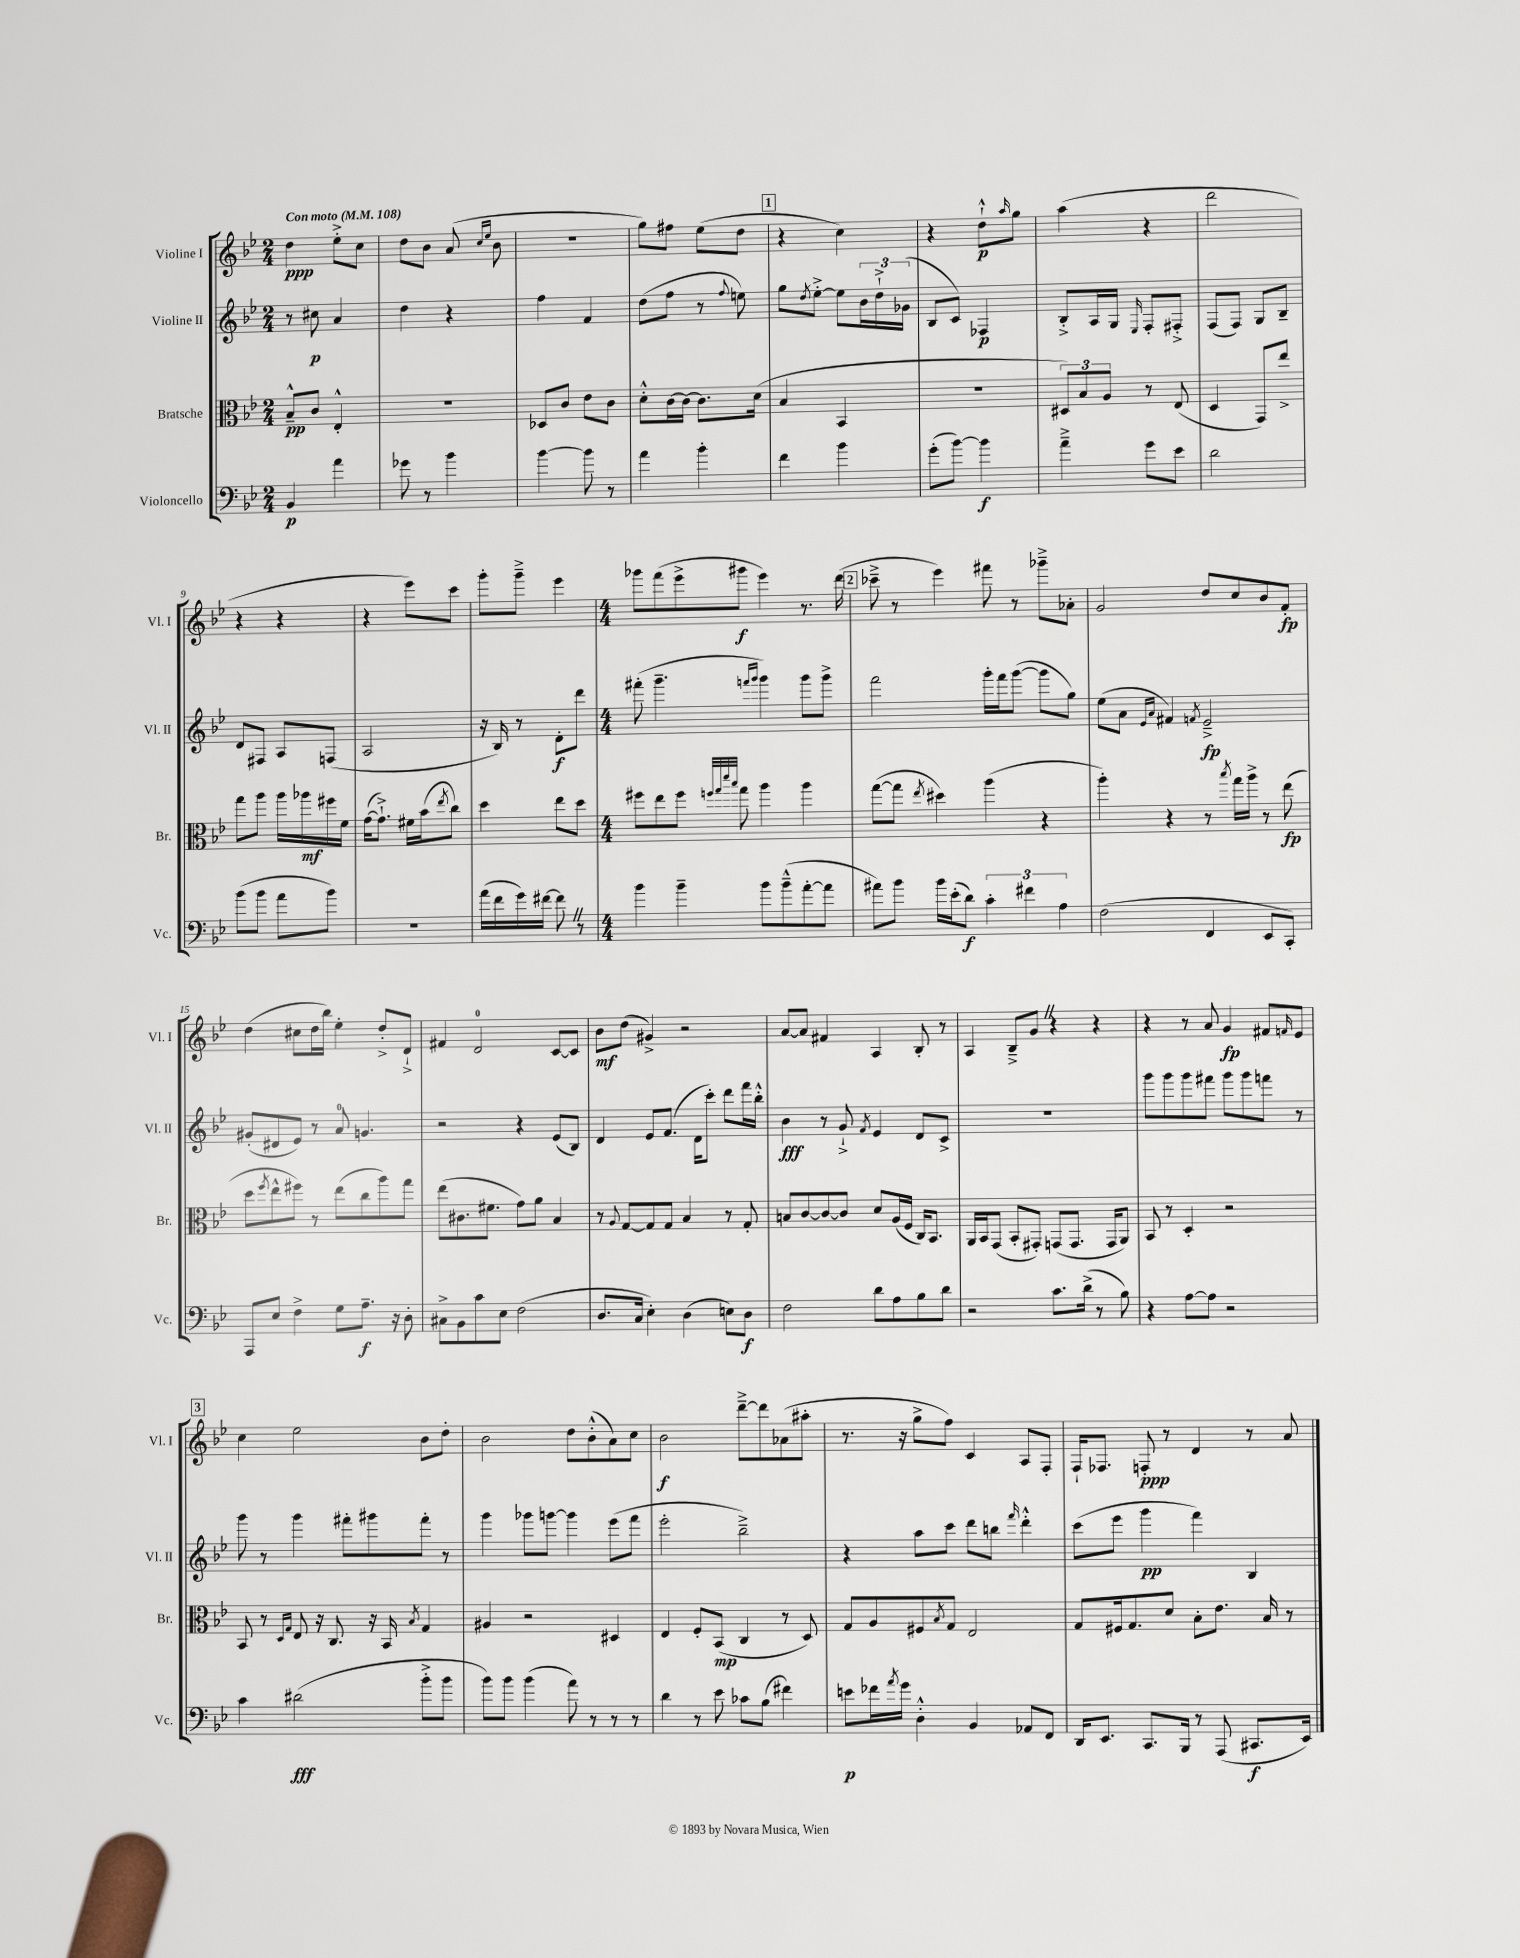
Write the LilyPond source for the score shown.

<<
\new StaffGroup <<
\new Staff = "s0" \with { instrumentName = "Violine I" shortInstrumentName = "Vl. I" } {
    \clef treble \key bes \major \numericTimeSignature \time 2/4 \tempo "Con moto" 4 = 108
    d''4\ppp ees''8-.-> c''8 |
    d''8 bes'8 a'8( \grace { c''16 ees''16 } bes'8 |
    R2 |
    g''8) fis''8 ees''8( d''8 |
    \mark \markup { \box "1" } r4 c''4) |
    r4 d''8-!-^\p \grace { a''16 } g''8 |
    a''4( r4 |
    d'''2 |
    r4 r4 |
    r4 ees'''8) c'''8 |
    g'''8-. g'''8---> ees'''4 |
    \numericTimeSignature \time 4/4 ges'''8 f'''8( ees'''8-> gis'''8\f ees'''4) r8. d'''16( |
    \mark \markup { \box "2" } ces'''8---> r8 ees'''4) fis'''8 r8 ges'''8---> aes'8-. |
    g'2 d''8 c''8 bes'8 f'8-.\fp |
    d''4( cis''8 d''16 bes''16) ees''4-. d''8-.-> d'8-!-> |
    fis'4 d'2-0 c'8~ c'8 |
    bes'8\mf d''8( gis'4->) r2 |
    a'8~ a'8 fis'4 a4 bes8-. r8 |
    a4 bes8---> g'8 \once \override BreathingSign.text = \markup { \musicglyph "scripts.caesura.straight" } \breathe r4 r4 |
    r4 r8 a'8 g'4\fp fis'8 \grace { f'16 } ees'8 |
    \mark \markup { \box "3" } c''4 ees''2 bes'8 d''8-. |
    bes'2 d''8 bes'8-.-^( a'8) c''8 |
    bes'2\f d'''8~---> d'''8 aes'8( ais''8-. |
    r8. r16 g''8-> f''8) c'4 a8 f8-. |
    f16-! fes8. f8-.\ppp r8 d'4 r8 a'8 \bar "|." |
}
\new Staff = "s1" \with { instrumentName = "Violine II" shortInstrumentName = "Vl. II" } {
    \clef treble \key bes \major \numericTimeSignature \time 2/4
    r8 cis''8\p a'4 |
    d''4 r4 |
    f''4 f'4 |
    d''8( f''8 r8 \appoggiatura { f''8 } e''8) |
    \mark \markup { \box "1" } g''8 \acciaccatura { d''8 } ees''8~-.-> ees''8 \tuplet 3/2 { bes'16 d''16-!-> ges'16( } |
    bes8 c'8) fes4\p |
    bes8-.-> a16 g16 \grace { ees16 } f8-. fis8-.-> |
    f8( f8) g8 bes8-- |
    d'8 fis8 a8 f8( |
    a2 |
    r16 bes16) r8 d'8-.\f d'''8 |
    \numericTimeSignature \time 4/4 fis'''8-.( g'''4.-- \grace { f'''16 g'''16 } g'''4) g'''8 g'''8-> |
    \mark \markup { \box "2" } f'''2 g'''16-. f'''16 g'''8~( g'''8 g''8) |
    ees''8( a'8 \grace { ees'16 a'16 } fis'4) \acciaccatura { f'8 } ees'2--->\fp |
    gis'8-.( dis'8 ees'8) r8 a'8-0 g'4. |
    r2 r4 ees'8( bes8) |
    d'4 ees'8 f'8.( d'16 c'''8-.) d'''8 f'''16 bes''16-.-^ |
    bes'4\fff r8 g'8-!-> \acciaccatura { f'8 } ees'4 d'8 c'8-> |
    R1 |
    g'''8 g'''8 g'''8 fis'''8 g'''8 g'''8 f'''8 r8 |
    \mark \markup { \box "3" } g'''8 r8 g'''4 fis'''8-. gis'''8 fis'''8-. r8 |
    g'''4 ges'''8 g'''8~ g'''4 ees'''8( f'''8 |
    ees'''2-. bes''2--->) |
    r4 a''8 c'''8 d'''8 b''8 \grace { f'''16 } d'''4-.-^ |
    c'''8( ees'''8 g'''4\pp f'''4) bes4 \bar "|." |
}
\new Staff = "s2" \with { instrumentName = "Bratsche" shortInstrumentName = "Br." } {
    \clef alto \key bes \major \numericTimeSignature \time 2/4
    bes8---^\pp c'8 ees4-.-^ |
    r2 |
    des8 c'8 ees'8 c'8 |
    d'8-.-^ c'16~ c'16~ c'8. d'16( |
    \mark \markup { \box "1" } bes4 bes,4 |
    r2 |
    \tuplet 3/2 { dis8) bes8 a8 } r8 ees8( |
    d4 g,8) ees''8-> |
    g''8 a''8 a''16 aes''16\mf fis''16 f'16 |
    g'16~( g'8.-!->) fis'16 bes'16( \acciaccatura { ees''8 } c''8) |
    d''4 ees''8 d''8 |
    \numericTimeSignature \time 4/4 fis''8 ees''8 fis''8 \grace { f''32 g''32 d'''32 bes''32 } g''8 a''4 a''4 |
    \mark \markup { \box "2" } g''8~( g''8 \acciaccatura { ees''8 } dis''4) a''4( r4 |
    a''4-.) r4 r8 \acciaccatura { bes''8 } g''16 a''16-> r8 ees''8\fp( |
    d''8 \acciaccatura { f''8 } ees''8-^ fis''8) r8 ees''8( c''8 a''8) g''8 |
    ees''8( cis'8. fis'8. g'8) a'8 bes4 |
    r8 \appoggiatura { a8 } g8~ g8 g8 bes4 r8 g8-. |
    b8 c'8~ c'8~ c'8 d'8 a16( f16 c16) bes,8. |
    a,16 bes,16 g,8( bes,8-. gis,8-.) g,8( g,8. g,16 a,8) |
    bes,8 r8 d4-. r2 |
    \mark \markup { \box "3" } bes,8 r8 \grace { d16 g16 } ees8 r16 c8. r16 bes,16 \acciaccatura { bes8 } g4 |
    ais4 r2 dis4 |
    ees4 f8-. bes,8\mp( c4 r8 d8) |
    g8 a8 fis8 \acciaccatura { bes8 } g8 ees2 |
    g8 fis16 g8. d'8 bes8-. ees'8. bes16 r8 \bar "|." |
}
\new Staff = "s3" \with { instrumentName = "Violoncello" shortInstrumentName = "Vc." } {
    \clef bass \key bes \major \numericTimeSignature \time 2/4
    bes,4\p a'4 |
    ges'8 r8 bes'4 |
    bes'4~ bes'8 r8 |
    a'4 bes'4-. |
    \mark \markup { \box "1" } f'4 bes'4 |
    g'8-.( bes'8~) bes'4\f |
    a'4---> g'8 ees'8 |
    d'2 |
    bes'8( bes'8 a'8 bes'8) |
    R2 |
    a'16( f'16 g'16) fis'16~ fis'8 \once \override BreathingSign.text = \markup { \musicglyph "scripts.caesura.straight" } \breathe r8 |
    \numericTimeSignature \time 4/4 bes'4 bes'4-- bes'8 bes'8---^( a'8~-. a'8 |
    \mark \markup { \box "2" } ais'8) bes'8 bes'16 ees'16-.( d'8\f) \tuplet 3/2 { c'4-. fis'4 a4 } |
    f2( f,4 ees,8 c,8-.) |
    a,,8 ees8 f4-> g8 a8.--\f r16 d8-. |
    cis8-> bes,8 c'8 ees8 f2( |
    d8. c16 ees4-.) d4( e8) d8\f |
    f2 d'8 a8 bes8 d'8 |
    r2 c'8. d'16->( r8 bes8) |
    r4 a8~ a8 r2 |
    \mark \markup { \box "3" } c'4 dis'2\fff( bes'8-.-> bes'8 |
    bes'8) bes'8 bes'4( a'8) r8 r8 r8 |
    d'4 r8 ees'8 ces'8 bes8( fis'4) |
    e'8\p fes'16 \acciaccatura { a'8 } g'16 d4-.-^ bes,4 aes,8 f,8 |
    d,16 ees,8. c,8. bes,,16 r8 a,,8( cis,8.\f ees,16) \bar "|." |
}
>>
>>
